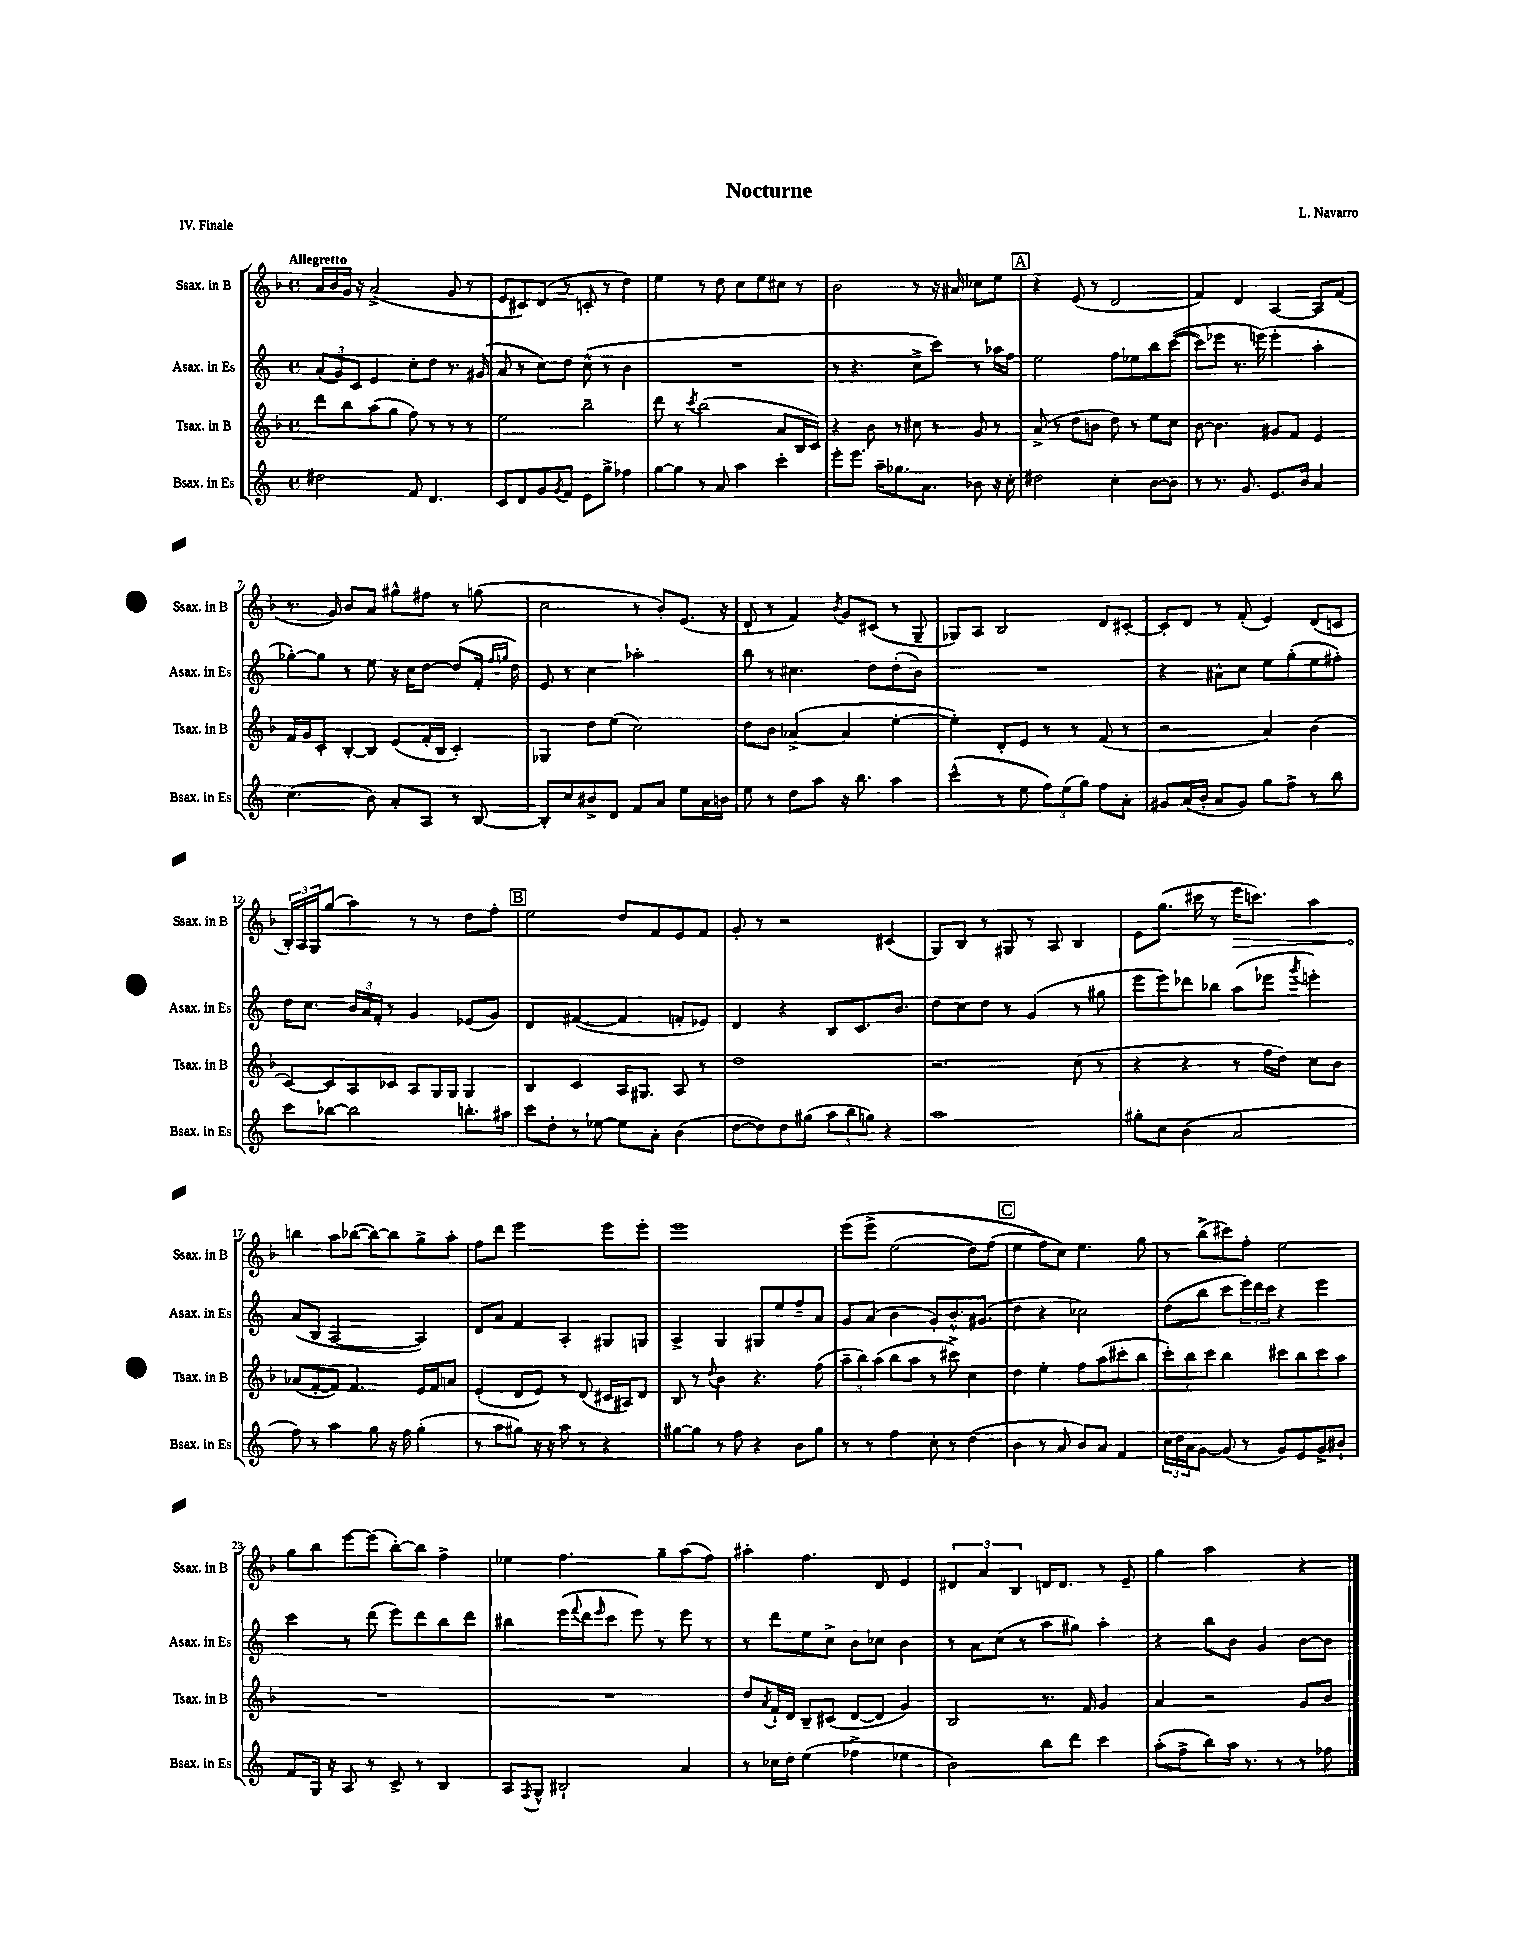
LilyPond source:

\header { title = "Nocturne" composer = "L. Navarro" piece = "IV. Finale" }
<<
\new StaffGroup <<
\new Staff = "s0" \with { instrumentName = "Ssax. in B" shortInstrumentName = "Ssax. in B" } {
    \clef treble \key f \major \defaultTimeSignature \time 4/4 \tempo "Allegretto"
    a'16 bes'16 g'16 r16 a'2->( g'8 r8 |
    e'8 cis'8) d'8( r8 c'8-. r8 d''4) |
    e''4 r8 d''8 c''8 e''8 cis''8 r8 |
    bes'2 r8 r16 ais'16 ces''8 e''8 |
    \mark \markup { \box "A" } r4 e'8( r8 d'2 |
    f'4) d'4 a4~ a8 f'8( |
    r8. g'16) bes'8 a'8 gis''8-^ fis''8 r8 g''8( |
    c''2 r8 bes'8-.) e'8.( r16 |
    d'8-. r8 f'4) \acciaccatura { bes'8 } g'8 cis'8( r8 g8-- |
    ges8) a8 bes2 d'8 cis'8~-. |
    cis'8-. d'8 r8 f'8-.( e'4) d'8( c'8 |
    \tuplet 3/2 { bes16-.) a16 g16 } g''8( a''4) r8 r8 d''8 f''8-. |
    \mark \markup { \box "B" } e''2 d''8 f'8 e'8 f'8 |
    g'8-. r8 r2 cis'4( |
    g8) bes8 r8 gis8 r8 a8 bes4 |
    e'8 g''8.( cis'''16 r8 \once \override Hairpin.circled-tip = ##t e'''16\> c'''8.) a''4 |
    b''4\! a''8 bes''8~( bes''8~) bes''8 g''8-> a''8-. |
    f''8 d'''8 e'''2 e'''8 e'''8-. |
    e'''1 |
    e'''8\( e'''8-> e''2( d''8) f''8( |
    \mark \markup { \box "C" } e''4 f''8\) c''8) e''4. g''8 |
    r8 bes''8->( cis'''8) f''8-. e''2 |
    g''8 bes''8 e'''8~ e'''8( bes''8~-.) bes''8 f''4-> |
    ees''4 f''4. g''8-- a''8( f''8) |
    ais''4-. f''4. d'8 e'4 |
    \tuplet 3/2 { dis'4 a'4 bes4 } d'16 d'8. r8 e'8-- |
    g''4 a''2 r4 \bar "|." |
}
\new Staff = "s1" \with { instrumentName = "Asax. in Es" shortInstrumentName = "Asax. in Es" } {
    \clef treble \key c \major \defaultTimeSignature \time 4/4
    \tuplet 3/2 { a'8( g'8) c'8 } e'4 c''8-. d''8 r8. gis'16( |
    a'8 r8 c''8) d''8 c''8-^( r8 b'4 |
    R1 |
    r8 r4. c''8-> c'''8) r8 aes''16 f''16 |
    \mark \markup { \box "A" } e''2 f''8 ees''8 b''8 c'''8~(\( |
    c'''8) ees'''8 r8. e'''16(\) e'''4-. a''4-. |
    ges''8~-.) ges''8 r8 e''8 r16 c''16 d''8~ d''8( f'16-. \grace { f''16 g''16 } d''16) |
    e'8 r8 c''4 aes''2-. |
    b''8 r8 cis''4. d''8 d''8-.( b'8) |
    R1 |
    r4 ais'8-^ c''8 e''8 g''8-.( e''8 fis''8-.) |
    d''16 c''8. \tuplet 3/2 { b'16 a'16 f'16-. } r8 g'4 ees'8( g'8) |
    \mark \markup { \box "B" } d'4 fis'4~( fis'4 f'8-. ees'8) |
    d'4 r4 b8 c'8. b'8. |
    d''8 c''8 d''8 r8 g'4( r8 gis''8 |
    e'''8 e'''8) des'''8 bes''8 a''8( ees'''8 \acciaccatura { g'''8 } e'''4-.) |
    a'8( b8 a2~ a4) |
    d'8 a'8 f'4 a4-. gis8 g8 |
    a4-> g4 gis8 e''8 f''8-- a'8 |
    g'8 a'8( b'4 g'8-.) b'8.-^ gis'8.( |
    \mark \markup { \box "C" } d''4 r4 ces''2) |
    d''8( b''8 c'''8 \tuplet 3/2 { e'''16) d'''16 c'''16 } r4 e'''4 |
    c'''4 r8 d'''8( e'''8) d'''8 b''8 d'''8 |
    bis''4 e'''16( \appoggiatura { f'''8 } d'''16 \grace { e'''16 } c'''8 e'''8) r8 e'''8 r8 |
    r8 d'''8 e''8 c''8-> b'8 ces''8 b'4 |
    r8 a'8 c''8( r8 a''8 gis''8) a''4-. |
    r4 b''8 b'8 g'4 b'8~ b'8 \bar "|." |
}
\new Staff = "s2" \with { instrumentName = "Tsax. in B" shortInstrumentName = "Tsax. in B" } {
    \clef treble \key f \major \defaultTimeSignature \time 4/4
    d'''8 bes''8 a''8( g''8 f''8) r8 r8 r8 |
    e''2 bes''2-- |
    d'''8 r8 \acciaccatura { c'''8 } bes''2( a'8 bes16 c'16) |
    r4 bes'8 r8 cis''8 r8 g'8 r8 |
    \mark \markup { \box "A" } a'8->( r8 d''8 b'8 d''8) r8 e''8 c''8 |
    bes'8~ bes'4. gis'8 f'8 e'4 |
    f'16 g'16 c'8-. bes8~-. bes8 e'8( f'16-. bes16 c'4-.) |
    ges4 d''8 e''8( c''2) |
    d''8 bes'8 aes'4~->( aes'4 e''4~-. |
    e''4-.) d'8-. e'8 r8 r8 f'8( r8 |
    r2 a'4) bes'4( |
    c'8~) c'8 a8 ces'8 a8 g16 g16 g4 |
    \mark \markup { \box "B" } bes4 c'4 a16 gis8. a8 r8 |
    d''1 |
    r2. c''8( r8 |
    r4 r4 r8 f''16 d''16) c''8 bes'8 |
    aes'8( f'8~-. f'8) f'4. e'16 f'16 a'8 |
    e'4-.( d'8 e'8) r8 d'8( cis'16 ais16) d'8 |
    bes8 r8 \appoggiatura { d''8 } bes'4 r4. f''8( |
    \tuplet 3/2 { a''8-- bes''8) a''8( } bes''8 a''8 r8 cis'''8->) c''4 |
    \mark \markup { \box "C" } d''4 e''4-. f''8 a''8( cis'''8-. bes''8 |
    \tuplet 3/2 { c'''8-.) bes''8 c'''8 } bes''4 cis'''8 bes''8 cis'''8 a''8 |
    R1 |
    R1 |
    d''8 \acciaccatura { a'8 } f'16-! d'16 bes8-- cis'8( d'8~ d'8 g'4) |
    bes2 r8. f'16 g'4 |
    a'4 r2 g'8 bes'8 \bar "|." |
}
\new Staff = "s3" \with { instrumentName = "Bsax. in Es" shortInstrumentName = "Bsax. in Es" } {
    \clef treble \key c \major \defaultTimeSignature \time 4/4
    dis''2 f'8 d'4. |
    c'8 d'8 g'8 \acciaccatura { g'8 } f'8 e'8 g''8-> fes''4 |
    g''8~ g''8 r8 a'8 a''4 c'''4-. |
    e'''8-. e'''8. a''16-- ges''8. a'8. bes'8 r16 c''16-. |
    \mark \markup { \box "A" } dis''2 c''4-. b'8~ b'8 |
    r8 r8. g'8. e'8. b'16 a'4 |
    c''4.( b'8) a'8-. a8 r8 b8~ |
    b8-. c''8 bis'8-> d'8 f'8 a'8 e''8 a'16 b'16 |
    e''8 r8 d''8 a''8 r16 b''8. a''4 |
    c'''4-^( r8 e''8 \tuplet 3/2 { f''8) e''8( g''8) } f''8 a'8-. |
    gis'8 a'16( b'16-. a'8 gis'8) g''8 f''8-> r8 b''8 |
    c'''8 bes''8~ bes''2 b''8.-. ais''16 |
    \mark \markup { \box "B" } c'''8 d''8-. r8 ees''8~ ees''8 a'8-. b'4( |
    d''8~ d''8) d''8 gis''8( \tuplet 3/2 { a''8 b''8 g''8) } r4 |
    a''1 |
    gis''8-. c''8 b'4( a'2 |
    f''8) r8 a''4 g''8 r16 f''16 g''4-.( |
    r8 a''8 gis''8) r16 r16 a''8 r8 r4 |
    gis''8~ gis''8 r8 f''8 r4 b'8 gis''8 |
    r8 r8 f''4 c''8-. r8 d''4( |
    \mark \markup { \box "C" } b'4 r8 a'8 b'8) a'8 f'4 |
    \tuplet 3/2 { c''16 d''16 a'16 } g'8~ g'8( r8 g'8) e'8 g'8-> bis'8-! |
    f'8 g16 r16 a8 r8 c'8-> r8 b4 |
    a8 \acciaccatura { f8 } g8-^ bis2-! a'4 |
    r8 ces''16 d''16 e''4( fes''4-> ees''4 |
    b'2) b''8 d'''8 c'''4 |
    a''8-.( f''8-> b''8) a''16 r8. r8 r8 fes''8 \bar "|." |
}
>>
>>
